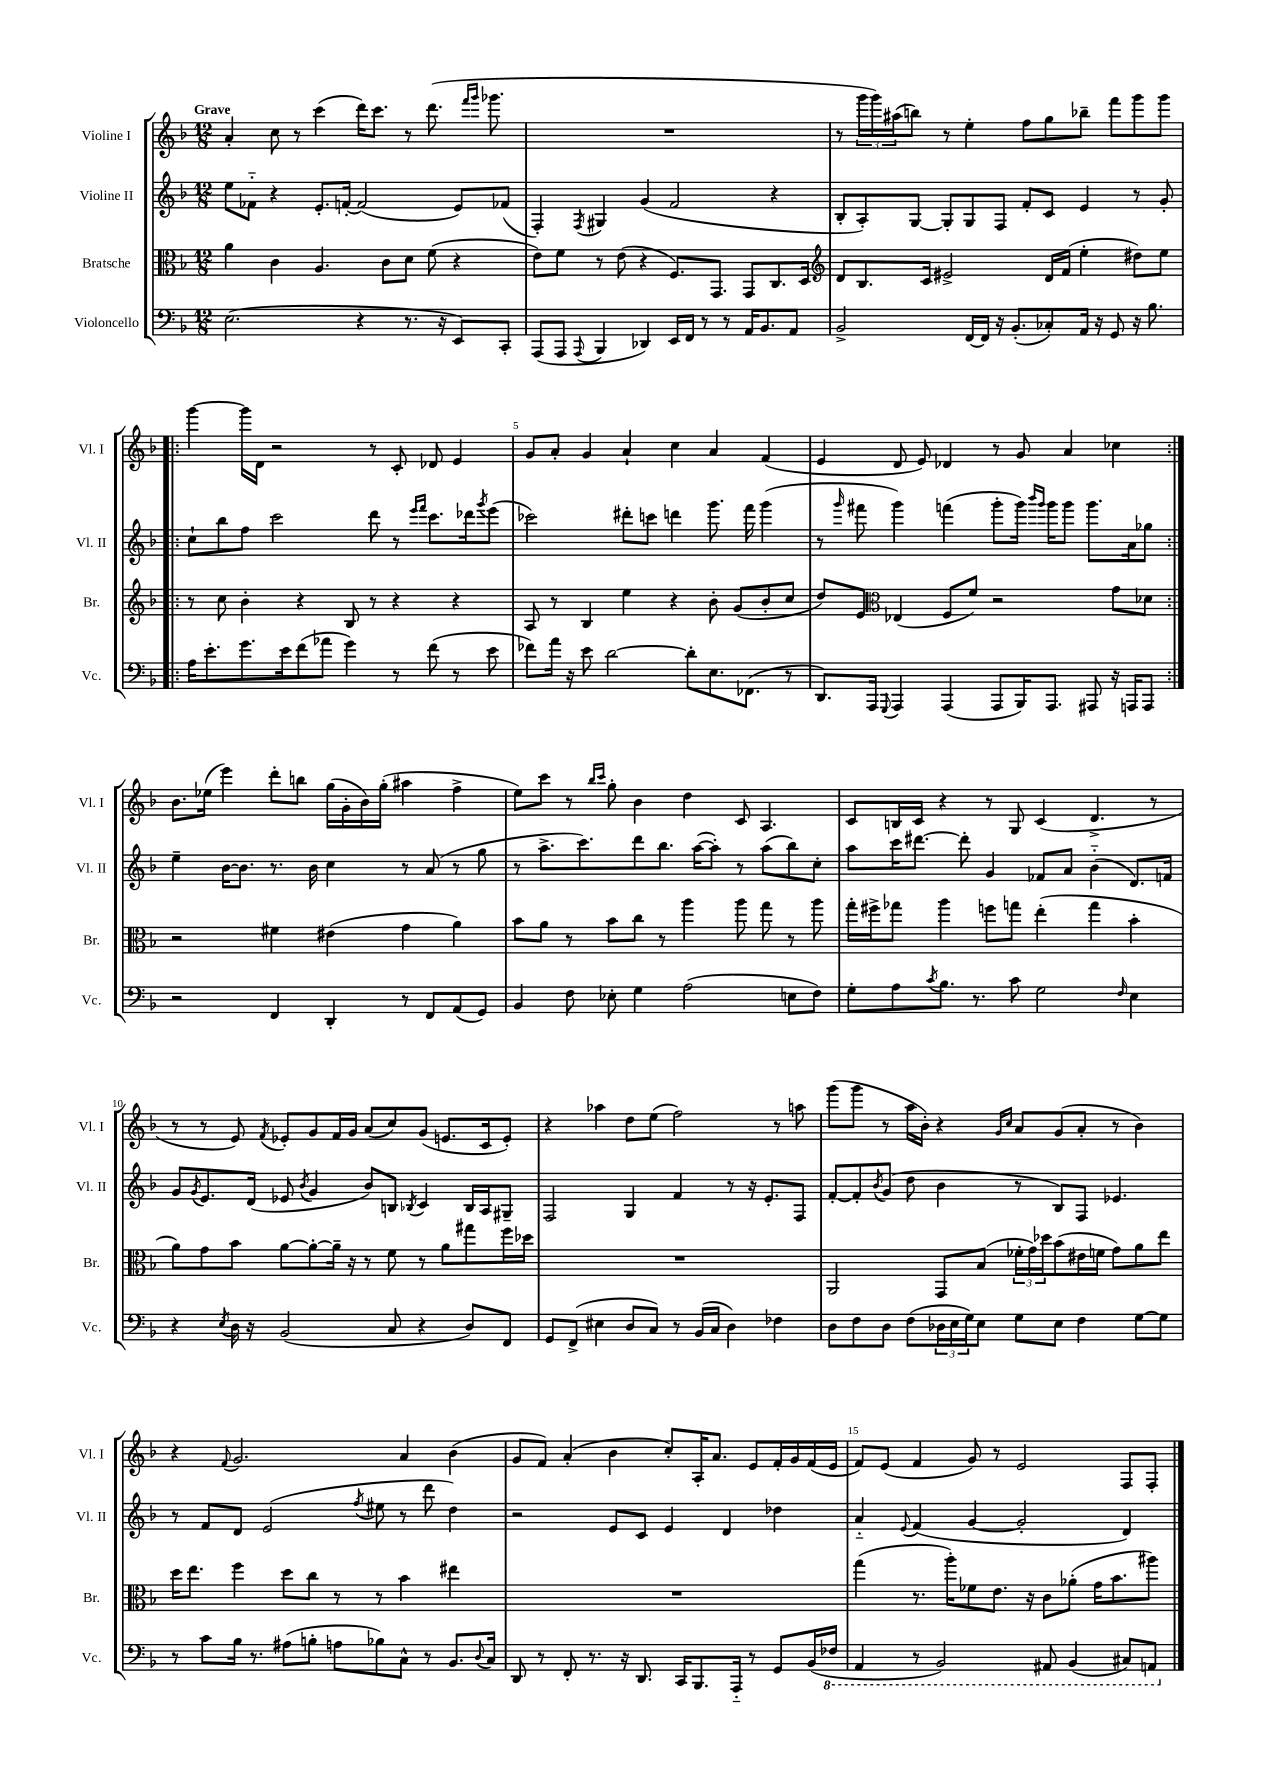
<<
\new StaffGroup <<
\new Staff = "s0" \with { instrumentName = "Violine I" shortInstrumentName = "Vl. I" } {
    \clef treble \key f \major \numericTimeSignature \time 12/8 \tempo "Grave"
    a'4-. c''8 r8 c'''4( d'''16) c'''8. r8 d'''8.( \grace { f'''16 g'''16 } ges'''8. |
    R1. |
    r8 \tuplet 3/2 { g'''16 g'''16) ais''16( } b''8) r8 e''4-. f''8 g''8 bes''8-- f'''8 g'''8 g'''8 |
    \repeat volta 2 { g'''4~ g'''16 d'16 r2 r8 c'8-. des'8 e'4 |
    g'8 a'8-. g'4 a'4-! c''4 a'4 f'4( |
    e'4 d'8 e'8) des'4 r8 g'8 a'4 ces''4 | }
    bes'8. ees''16( e'''4) d'''8-. b''8 g''16( g'16-. bes'16) g''16-.( ais''4 f''4-> |
    e''8) c'''8 r8 \grace { bes''16 c'''16 } g''8-. bes'4 d''4 c'8 a4. |
    c'8 b16 c'16 r4 r8 g8 c'4( d'4.-> r8 |
    r8 r8 e'8) \acciaccatura { f'8 } ees'8-. g'8 f'16 g'16 a'8( c''8) g'8( e'8. c'16 e'8-.) |
    r4 aes''4 d''8 e''8( f''2) r8 a''8 |
    g'''8( g'''8 r8 a''16 bes'16-.) r4 \grace { g'16 c''16 } a'8 g'8( a'8-. r8 bes'4) |
    r4 \appoggiatura { f'8 } g'2. a'4 bes'4( |
    g'8 f'8) a'4-.( bes'4 c''8-.) a16-. a'8. e'8 f'16-. g'16 f'16( e'16 |
    f'8) e'8( f'4 g'8) r8 e'2 f8 f8-. \bar "|." |
}
\new Staff = "s1" \with { instrumentName = "Violine II" shortInstrumentName = "Vl. II" } {
    \clef treble \key f \major \numericTimeSignature \time 12/8
    e''8 fes'8-_ r4 e'8.-. f'16~-. f'2( e'8) fes'8( |
    f4-.) \acciaccatura { f8 } gis4 g'4( f'2 r4 |
    bes8-. a8-.) g8~ g8-. g8 f8 f'8-. c'8 e'4 r8 g'8-. |
    \repeat volta 2 { c''8-! bes''8 f''8 c'''2 d'''8 r8 \grace { e'''16 f'''16 } c'''8. des'''16 \acciaccatura { g'''8 } e'''8( |
    ces'''2) dis'''8-. c'''8 d'''4 g'''8. f'''16 g'''4( |
    r8 \grace { g'''16 } fis'''8 g'''4) f'''4( g'''8-. g'''16) \grace { bes'''16 g'''16 } g'''16 g'''8 g'''8. a'16 ges''8 | }
    e''4-- bes'16~ bes'8. r8. bes'16 c''4 r8 a'8( r8 g''8 |
    r8 a''8.-> c'''8.) d'''8 bes''8. a''16~( a''8-.) r8 a''8( bes''8) c''8-. |
    a''8 c'''16 dis'''8.~ dis'''8-. g'4 fes'8 a'8 bes'4-_( d'8.) f'16 |
    g'8 \acciaccatura { g'8 } e'8. d'16( ees'8 \acciaccatura { bes'8 } g'4 bes'8) b8 \acciaccatura { bes8 } c'4 bes16 a16 gis8-- |
    f2 g4 f'4 r8 r16 e'8.-. f8 |
    f'8~-. f'8-. \acciaccatura { bes'8 } g'8( d''8 bes'4 r8 bes8) f8 ees'4. |
    r8 f'8 d'8 e'2( \acciaccatura { f''8 } eis''8 r8 d'''8 d''4) |
    r2 e'8 c'8 e'4 d'4 des''4 |
    a'4-_ \appoggiatura { e'8 } f'4( g'4~ g'2-. d'4) \bar "|." |
}
\new Staff = "s2" \with { instrumentName = "Bratsche" shortInstrumentName = "Br." } {
    \clef alto \key f \major \numericTimeSignature \time 12/8
    a'4 c'4 a4. c'8 d'8 f'8( r4 |
    e'8) f'8 r8 e'8( r4 f8.) g,8. g,8 c8. d16 |
    \clef treble d'8 bes8. c'16 eis'2-> d'16 f'16( e''4-. dis''8) e''8 |
    \repeat volta 2 { r8 c''8 bes'4-. r4 bes8 r8 r4 r4 |
    a8 r8 bes4 e''4 r4 bes'8-. g'8( bes'8-. c''8 |
    d''8) e'8 \clef alto ees4( f8 f'8) r2 g'8 des'8 | }
    r2 fis'4 eis'4( g'4 a'4) |
    bes'8 a'8 r8 bes'8 c''8 r8 a''4 a''8 g''8 r8 a''8 |
    g''16-. fis''16-> ges''8 a''4 f''8 g''8 e''4-.( g''4 bes'4-. |
    a'8) g'8 bes'8 a'8~ a'8~-. a'16-- r16 r8 f'8 r8 a'8 gis''8 f''16 des''16 |
    R1. |
    a,2 g,8 bes8( \tuplet 3/2 { fes'16-. g'16) des''16 } bes'8( eis'16 f'16 g'8) a'8 e''8 |
    d''16 e''8. f''4 d''8 c''8 r8 r8 bes'4 eis''4 |
    R1. |
    g''4( r8. a''16-.) fes'8 e'8. r16 c'8 aes'8-.( g'16 bes'8. ais''8) \bar "|." |
}
\new Staff = "s3" \with { instrumentName = "Violoncello" shortInstrumentName = "Vc." } {
    \clef bass \key f \major \numericTimeSignature \time 12/8
    e2.( r4 r8. r16 e,8) c,8-. |
    a,,8( a,,8 \appoggiatura { a,,8 } bes,,4 des,4) e,16 f,16 r8 r8 a,16 bes,8. a,8 |
    bes,2-> f,16~ f,16 r16 bes,8.-.( ces8-.) a,16 r16 g,8 r16 bes8. |
    \repeat volta 2 { a16 e'8.-. g'8. e'16 f'8( aes'8 g'4) r8 f'8( r8 e'8 |
    fes'8) a'16 r16 e'8 d'2~ d'8-. e8. fes,8.( r8 |
    d,8.) a,,16 \appoggiatura { g,,8 } a,,4 a,,4( a,,8 bes,,16) a,,8. ais,,8 r16 a,,16 a,,8 | }
    r2 f,4 d,4-. r8 f,8 a,8( g,8) |
    bes,4 f8 ees8-. g4 a2( e8 f8) |
    g8-. a8 \acciaccatura { c'8 } bes8. r8. c'8 g2 \grace { f16 } e4 |
    r4 \acciaccatura { e8 } d16 r16 bes,2( c8 r4 d8) f,8 |
    g,8 f,8->( eis4 d8 c8) r8 bes,16( c16 d4) fes4 |
    d8 f8 d8 f8( \tuplet 3/2 { des16 e16 g16) } e8 g8 e8 f4 g8~ g8 |
    r8 c'8 bes16 r8. ais8( b8-. a8 bes8) c8-^ r8 bes,8. \appoggiatura { d8 } c16 |
    d,8 r8 f,8-. r8. r16 d,8. c,16 bes,,8. a,,16-_ r8 g,8 bes,16( \ottava #-1 fes,16 |
    a,,4 r8 bes,,2) ais,,8 bes,,4( cis,8) a,,8 \ottava #0 \bar "|." |
}
>>
>>
\layout { \context { \Score \override BarNumber.break-visibility = ##(#f #t #t) barNumberVisibility = #(every-nth-bar-number-visible 5) } }
